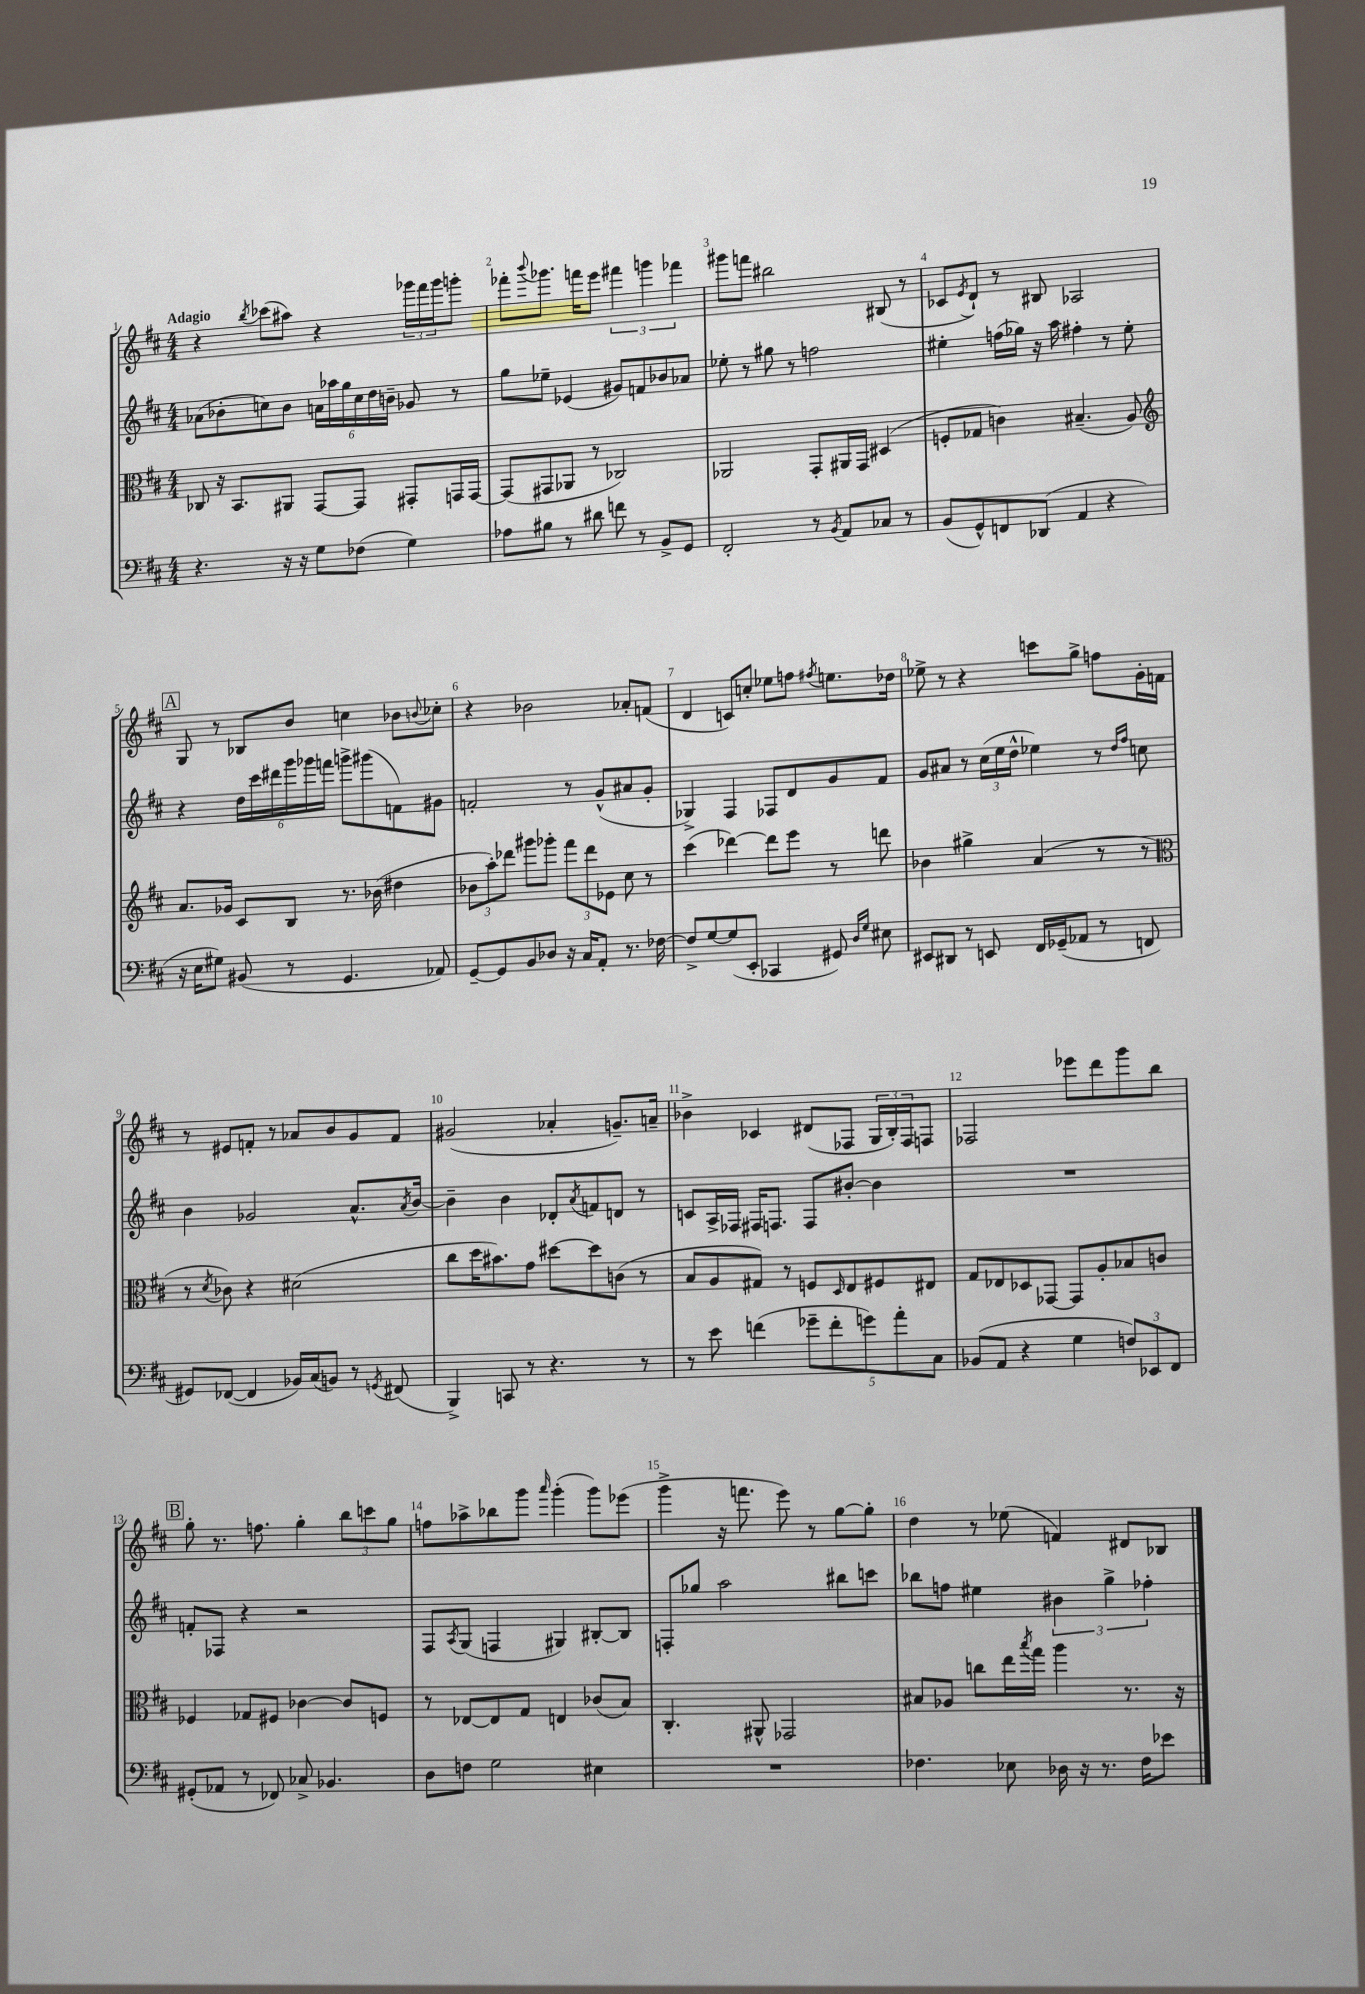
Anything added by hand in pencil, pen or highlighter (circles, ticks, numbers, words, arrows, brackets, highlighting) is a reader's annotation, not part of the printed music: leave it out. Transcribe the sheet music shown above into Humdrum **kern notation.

**kern	**kern	**kern	**kern
*staff4	*staff3	*staff2	*staff1
*clefF4	*clefC3	*clefG2	*clefG2
*k[f#c#]	*k[f#c#]	*k[f#c#]	*k[f#c#]
*M4/4	*M4/4	*M4/4	*M4/4
4.r	8C-/	(8a-\L	4r
.	16r	8b-'\	.
.	8.BB/L	.	.
.	.	.	8qbb/
.	.	8cc\)	(8ccc-\L
16r	8AA#/J	8b-\J	8aa#\J)
16r	.	.	.
8G\L	[8GG/L	24a\LL	4r
.	.	24aa-\	.
.	.	24gg\	.
(8F-\J	8GG/]J	24cc\	.
.	.	24dd\	.
.	.	24b~\JJ	.
4G\)	8GG#'/L	8g-/	24ggg-\LL
.	.	.	24fff#\
.	.	.	24ggg-\J
.	16GG/L	8r	8ggg'\J
.	[16GG/JJ	.	.
=	=	=	=
8A-\L	(8GG/]L	8gg\L	8fff-'\L
.	.	.	8qqbbb/
8B#\J	8GG#/	8ee-~\J	8.ggg-\J
8r	8AA-/J	(4e-/	.
.	.	.	16fff\LK
8d#\	8r	.	8eee\J
8f\	2C-/)	8g#/L)	6fff#\
8r	.	8f/	.
.	.	.	6ggg\
8BB^/L	.	8b-/	.
.	.	.	6fff-\
8GG/J	.	8a-/J	.
=	=	=	=
2FF#'/	2AA-/	8ee-'\	8ggg#\L
.	.	8r	8fff\J
.	.	8gg#\	2bb#\
.	.	8r	.
8r	8GG'/L	2ff\	.
8qBB/	.	.	.
8AA/L	16AA#/L	.	.
.	16GG/JJ	.	.
8C-/J	(4D#/	.	(8B#/
8r	.	.	8r
=	=	=	=
(8BB/L	8F'/L	4ee#'\	8c-/L
.	.	.	8qe/
8GG^^/)	8G-/J	.	8d`/J)
8FF/	4c\)	(16ff\LL	8r
.	.	16gg-\JJ)	.
(8DD-/J	.	16r	8B#/
.	.	16aa\	.
4AA/	(4.B#~/	4ff#'\	2A-/
4r	.	8r	.
.	8A/)	8ee#'\	.
=	=	=	=
*	*clefG2	*	*
16r	8.a/L	4r	8G/
16E\LK	.	.	.
8G#\J)	.	.	8r
.	16g-/Jk	.	.
(8BB#/	8c#/L	24dd\LL	8B-/L
.	.	24ccc#\	.
.	.	24ddd#\	.
8r	8B/J	24ggg\	8b/J
.	.	24ggg-\	.
.	.	24fff\JJ	.
4.GG/	8.r	8ggg^\L	4cc\
.	.	(8ggg#\	.
.	(16b-\	.	.
.	4dd#\	8f\)	8b-\L
.	.	.	8qqb/
8AA-/)	.	8g#\J	8cc-'\J
=	=	=	=
[8GG~/L	12b-\L	2f'/	4r
.	12aa'\)	.	.
8GG/]	.	.	.
.	12ddd-\J	.	.
8BB/	8ggg#\L	.	2b-\
8D-/J	8ggg-'\J	.	.
16r	12fff#\L	8r	.
16C#/LK	.	.	.
.	12ddd-\	.	.
8AA'/J	.	(8g^^/L	.
.	12e-\J	.	.
8.r	8cc#\	8a#/	8a-'/L
.	8r	8g'/J	(8f/J
[16F-\	.	.	.
=	=	=	=
8F-^/]L	(4ccc#\	4G-^/)	4d/
[8G/	.	.	.
(8G/]	[4ddd-\)	4F#/	8c/L)
8EE'/J	.	.	8cc'/J
4CC-/	8ddd-\]L	8F-/L	8ee-\L
.	8eee\J	8d/	8ff\J
.	.	.	8qff#/
8GG#/)	8r	8g/	8.ee\L
16qqD/LL	.	.	.
16qqG/JJ	.	.	.
8E#\	8ddd\	8f#/J	.
.	.	.	16dd-\Jk
=	=	=	=
8EE#/L	4b-\	8g/L	8ee-^\
8DD#/J	.	8a#/J	8r
8r	4gg#^\	8r	4r
8EE/	.	(24cc#\LL	.
.	.	24ee\	.
.	.	24dd^^\JJ	.
16FF#/LL	(4a/	4ee-\)	8ccc\L
(16GG-~/J	.	.	.
8AA-/J	.	.	8gg^\J
8r	8r	8r	8ff\L
.	.	16qqdd/LL	.
.	.	16qqff#/JJ	.
8FF/	8r	8cc\	16g'\L
.	.	.	16f\JJ
=	=	=	=
*	*clefC3	*	*
8GG#/L)	8r	4b\	8r
.	8qd/	.	.
([8FF-/J	8c-\)	.	8e#/L
4FF-/]	4r	2g-/	8f'/J
.	.	.	8r
16BB-/LL)	(2d#\	.	8a-/L
(16C#/J	.	.	.
8BB/J)	.	.	8b/
8r	.	8.a^^/L	8g/
8qGG/	.	.	.
(8FF#/	.	.	8f/J
.	.	8qa/	.
.	.	[16b/Jk	.
=	=	=	=
4BBB^/)	8cc#\L	4b~\]	(2g#/
.	16dd\K	.	.
.	8.b#\)	.	.
8CC/	.	4b\	.
8r	8g\J	.	.
4.r	[8dd#\L	8d-'/L	4a-'/
.	.	8qa/	.
.	8dd#\]	8f/	.
.	(8c\J	8d/J	8.g~/L)
8r	8r	8r	.
.	.	.	16a~/Jk
=	=	=	=
8r	8B/L	8c/L	4b-^\
8e\	8A/	16A^/L	.
.	.	16F-/JJ	.
(4f\	8G#/J)	16F#/LK	4c-/
.	.	8.F/J	.
.	8r	.	.
10g-~\L	8F/L	8F/L	(8d#/L
10f'\	.	.	.
.	16qqD/	.	.
.	8E/	[8b#'/J	8F-/J
10g\)	.	.	.
.	8F#/	4b#\]	24G/LL
.	.	.	24B'/)
10a'\	.	.	.
.	.	.	24F-/J
.	8E#/J	.	8F/J
10C#\J	.	.	.
=	=	=	=
(8BB-/L	8G/L	1r	2F-/
8AA/J	8E-/	.	.
4r	8D-/	.	.
.	[8GG-/J	.	.
4G\	8GG-/]L	.	8eee-\L
.	8A'/	.	8ddd\
12F/L)	8B-/	.	8ggg\
12EE-/	.	.	.
.	8c/J	.	8bb\J
12FF#/J	.	.	.
=	=	=	=
(8GG#'/L	4F-/	8f'/L	8gg'\
8AA-/J	.	8F-/J	8.r
8r	8G-/L	4r	.
.	.	.	8.ff\
8FF-/)	8F#/J	.	.
8C-^/	[4c-\	2r	4gg'\
4.BB-/	.	.	.
.	8c-/]L	.	12bb\L
.	.	.	12ccc\
.	8F/J	.	.
.	.	.	12gg\J
=	=	=	=
8D\L	8r	8F#/L	8ff\L
.	.	8qA/	.
8F\J	[8E-/L	(8G/J	8aa-^\
2G\	8E-/]	4F/	8bb-\
.	8G/J	.	8ggg\J
.	.	.	16qqaaa/
.	4E/	4G#/)	(4ggg'\
4E#\	(8c-/L	[8B#'/L	8ggg\L)
.	8B/J)	8B#/]J	(8eee-\J
=	=	=	=
1r	4.C#'/	8F'/L	4ggg^\
.	.	8gg-/J	.
.	.	2aa\	16r
.	.	.	8.fff\
.	8AA#^^/	.	.
.	2GG-/	.	8eee\)
.	.	.	8r
.	.	8bb#\L	[8gg\L
.	.	8ccc\J	8gg'\]J
=	=	=	=
4.F-\	8B#/L	8bb-\L	4dd\
.	8A-/J	8ff\J	.
.	8cc\L	4ee#\	8r
8E-\	16ee\L	.	(8ee-\
.	8qbb/	.	.
.	16gg\JJ	.	.
16D-\	4aa\	6b#\	4f/)
16r	.	.	.
8.r	.	.	.
.	.	6gg^\	.
.	8.r	.	8d#/L
16F-\LK	.	.	.
.	.	6ff-'\	.
8e-\J	.	.	8B-/J
.	16r	.	.
==	==	==	==
*-	*-	*-	*-
